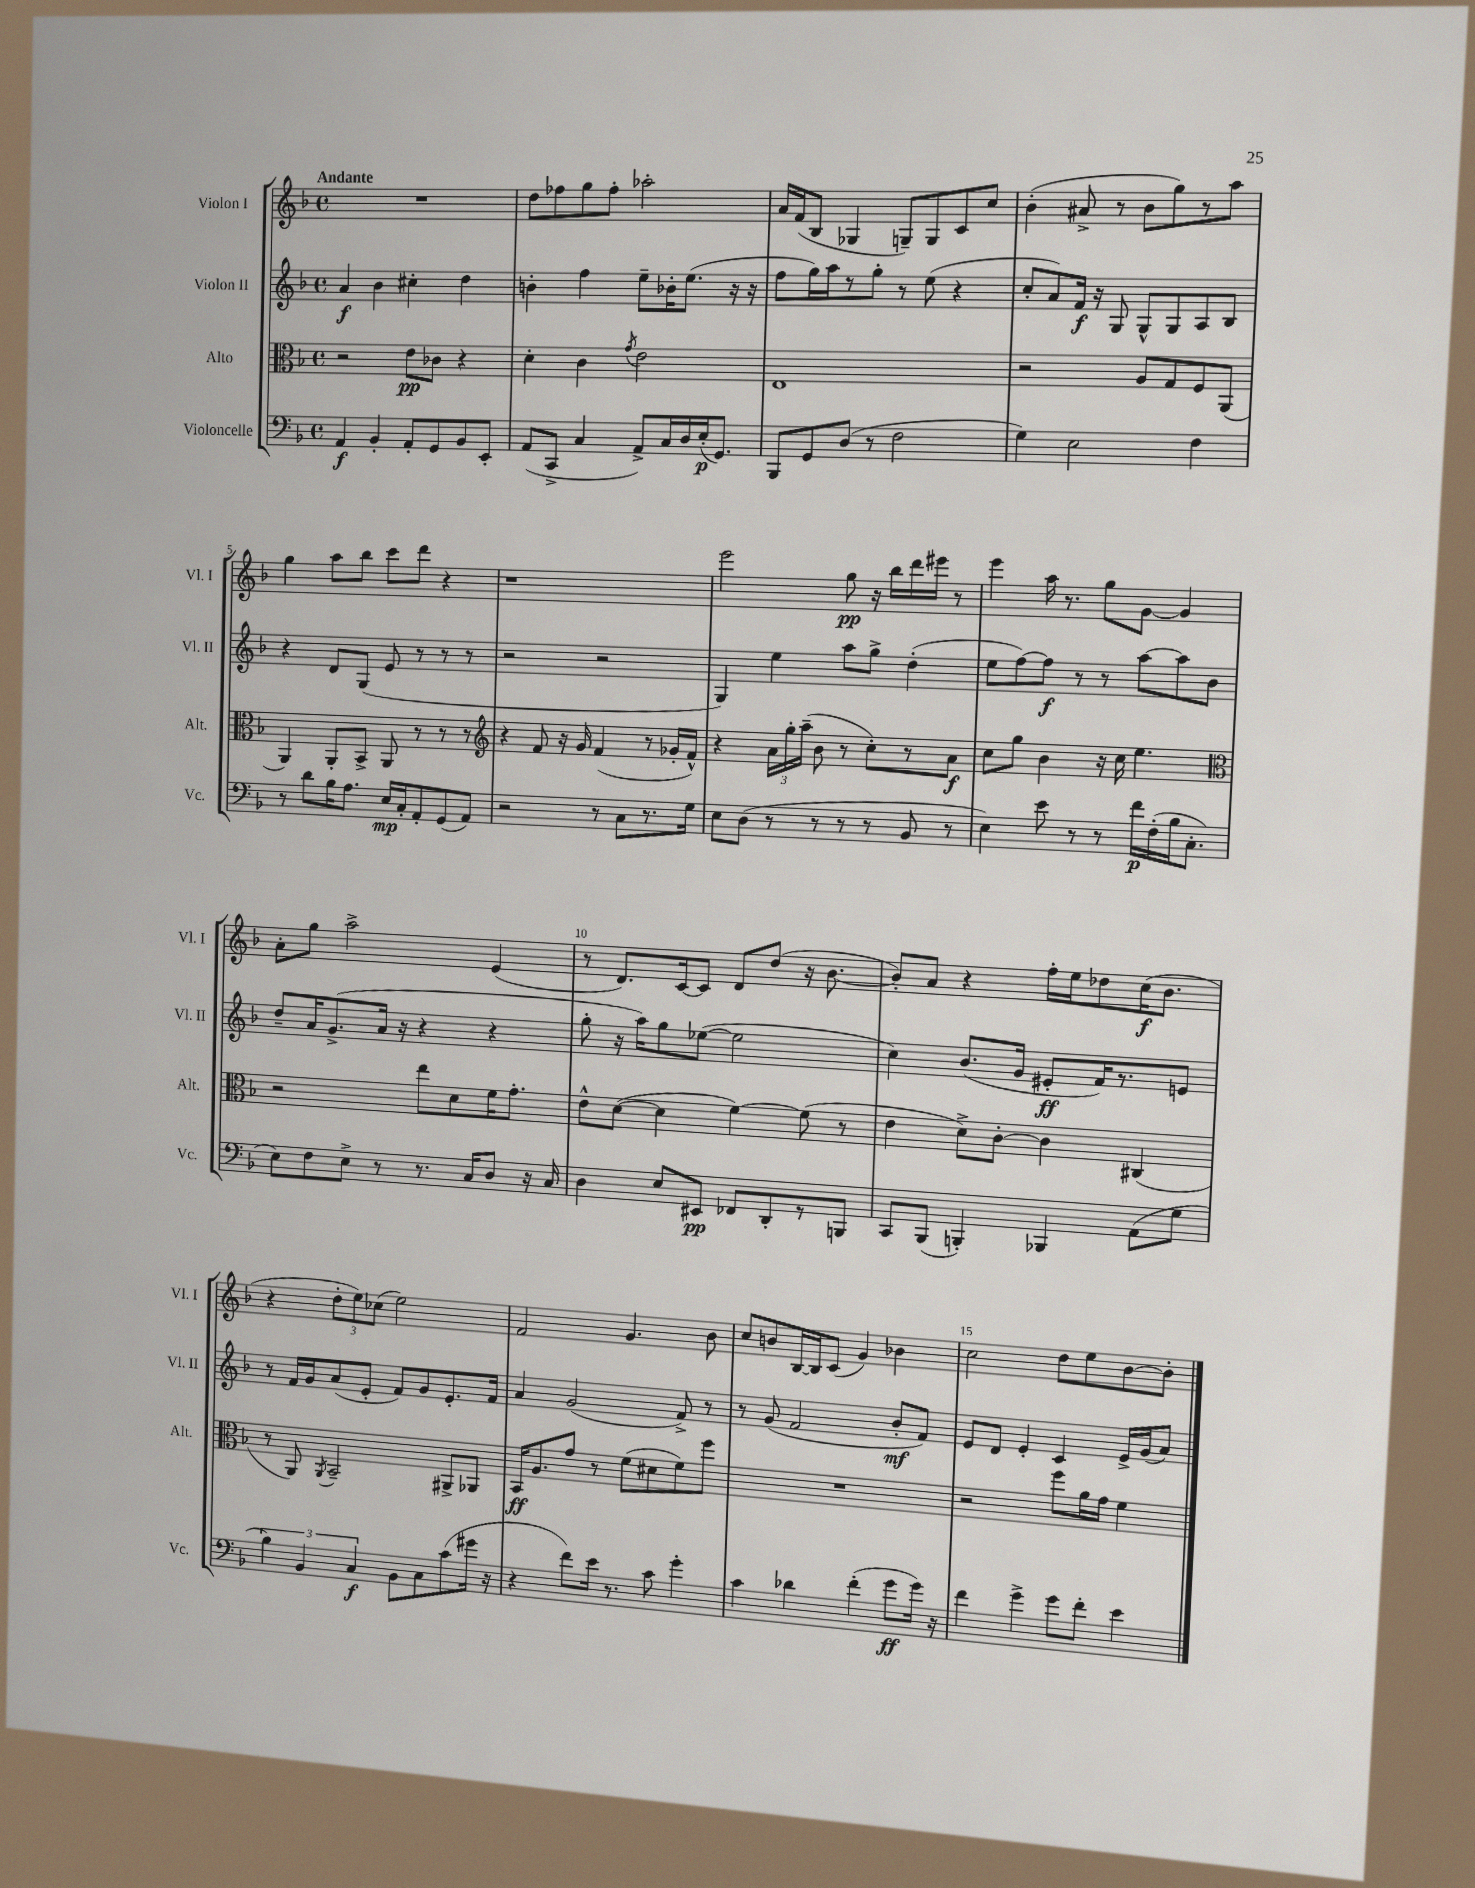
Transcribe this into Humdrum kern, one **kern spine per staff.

**kern	**dynam	**kern	**dynam	**kern	**dynam	**kern	**dynam
*part4	*part4	*part3	*part3	*part2	*part2	*part1	*part1
*staff4	*staff4	*staff3	*staff3	*staff2	*staff2	*staff1	*staff1
*I"Violoncelle	*	*I"Alto	*	*I"Violon II	*	*I"Violon I	*
*I'Vc.	*	*I'Alt.	*	*I'Vl. II	*	*I'Vl. I	*
*clefF4	*	*clefC3	*	*clefG2	*	*clefG2	*
*k[b-]	*	*k[b-]	*	*k[b-]	*	*k[b-]	*
*M4/4	*	*M4/4	*	*M4/4	*	*M4/4	*
*met(c)	*	*met(c)	*	*met(c)	*	*met(c)	*
=1	=1	=1	=1	=1	=1	=1	=1
!	!	!	!	!	!	!LO:TX:a:B:t=Andante	!
4AA/	f	2r	.	4a/	f	1r	.
4BB-'/	.	.	.	4b-\	.	.	.
8AA'/L	.	8e\L	pp	4cc#X'\	.	.	.
8GG/	.	8c-X\J	.	.	.	.	.
8BB-/	.	4r	.	4dd\	.	.	.
8EE'/J	.	.	.	.	.	.	.
=2	=2	=2	=2	=2	=2	=2	=2
(8AA/L	.	4d'\	.	4bn'\	.	8dd\L	.
8CC^/J	.	.	.	.	.	8ff-X\	.
4C/	.	4c\	.	4ff\	.	8gg\	.
.	.	.	.	.	.	8ff-'\J	.
.	.	8qg/	.	.	.	.	.
8AA^/L)	.	2e\	.	8ee~\L	.	2aa-X'\	.
16C/L	.	.	.	16b-X'\K	.	.	.
16D/	.	.	.	(8.ee\J	.	.	.
(16E'/J	p	.	.	.	.	.	.
8.GG/J)	.	.	.	.	.	.	.
.	.	.	.	16r	.	.	.
.	.	.	.	16r	.	.	.
=3	=3	=3	=3	=3	=3	=3	=3
8BBB-/L	.	1E	.	8ff\L	.	16a/LL	.
.	.	.	.	.	.	(16f/J	.
8GG/	.	.	.	16gg\L)	.	8B-/J	.
.	.	.	.	16aa\J	.	.	.
(8D/J	.	.	.	8r	.	4G-X/	.
8r	.	.	.	8gg'\J	.	.	.
2F\	.	.	.	8r	.	8Gn~/L)	.
.	.	.	.	(8ee\	.	8G/	.
.	.	.	.	4r	.	8c/	.
.	.	.	.	.	.	8cc/J	.
=4	=4	=4	=4	=4	=4	=4	=4
4G\)	.	2r	.	8cc'/L	.	(4b-'\	.
.	.	.	.	8a/)	.	.	.
2E\	.	.	.	16f/Jk	f	8a#X^/	.
.	.	.	.	16r	.	.	.
.	.	.	.	8G/	.	8r	.
.	.	8A/L	.	8G^^/L	.	8b-\L	.
.	.	8G/	.	8G/	.	8gg\)	.
4F\	.	8F/	.	8A/	.	8r	.
.	.	(8AA/J	.	8B-/J	.	8aa\J	.
!!LO:LB:g=z
=5	=5	=5	=5	=5	=5	=5	=5
8r	.	4AA/)	.	4r	.	4gg\	.
8d\L	.	.	.	.	.	.	.
16B-\K	.	8AA'/L	.	8d/L	.	8aa\L	.
8.A\J	.	.	.	.	.	.	.
.	.	8BB-^/J	.	(8G/J	.	8bb-\J	.
16E/LL	mp	8AA/	.	8e/	.	8ccc\L	.
16C'/J	.	.	.	.	.	.	.
8AA'/	.	8r	.	8r	.	8ddd\J	.
(8GG/	.	8r	.	8r	.	4r	.
8AA/J)	.	8r	.	8r	.	.	.
=6	=6	=6	=6	=6	=6	=6	=6
*	*	*clefG2	*	*	*	*	*
2r	.	4r	.	2r	.	1r	.
.	.	8f/	.	.	.	.	.
.	.	16r	.	.	.	.	.
.	.	16g/	.	.	.	.	.
8r	.	(4f/	.	2r	.	.	.
8C\L	.	.	.	.	.	.	.
8.r	.	8r	.	.	.	.	.
.	.	16g-X'/LL	.	.	.	.	.
16G\Jk	.	16f^^/JJ)	.	.	.	.	.
=7	=7	=7	=7	=7	=7	=7	=7
8E\L	.	4r	.	4G/)	.	2eee\	.
(8D\J	.	.	.	.	.	.	.
8r	.	24a\LL	.	4ee\	.	.	.
.	.	24gg'\	.	.	.	.	.
.	.	(24aa~\JJ	.	.	.	.	.
8r	.	8b-\	.	.	.	.	.
8r	.	8r	.	8aa\L	.	8gg\	pp
8r	.	8cc'\L)	.	8gg^\J	.	16r	.
.	.	.	.	.	.	16bb-\LL	.
8BB-/	.	8r	.	(4dd'\	.	16ddd\	.
.	.	.	.	.	.	16eee#X\JJ	.
8r	.	8a\J	f	.	.	8r	.
=8	=8	=8	=8	=8	=8	=8	=8
4E\)	.	8cc\L	.	8ee\L	.	4eee\	.
.	.	8gg\J	.	[8ff\)	.	.	.
8e\	.	4b-\	.	8ff\J]	f	16aa\	.
.	.	.	.	.	.	8.r	.
8r	.	.	.	8r	.	.	.
8r	.	16r	.	8r	.	8gg\L	.
.	.	16cc\	.	.	.	.	.
16f\LL	p	4.ee\	.	[8aa\L	.	[8g\J	.
(16F'\	.	.	.	.	.	.	.
16B-\J	.	.	.	8aa\]	.	4g/]	.
8.C'\J	.	.	.	.	.	.	.
.	.	.	.	8b-\J	.	.	.
!!LO:LB:g=z
=9	=9	=9	=9	=9	=9	=9	=9
*	*	*clefC3	*	*	*	*	*
8E\L)	.	2r	.	8dd~/L	.	8a'\L	.
8F\	.	.	.	16a/K	.	8gg\J	.
.	.	.	.	(8.g^/	.	.	.
8E^\J	.	.	.	.	.	2aa^\	.
8r	.	.	.	16a/Jk	.	.	.
.	.	.	.	16r	.	.	.
8.r	.	8ee\L	.	4r	.	.	.
.	.	8d\	.	.	.	.	.
16C/KL	.	.	.	.	.	.	.
8D/J	.	16f\K	.	4r	.	(4e/	.
.	.	8.g'\J	.	.	.	.	.
16r	.	.	.	.	.	.	.
16C/	.	.	.	.	.	.	.
=10	=10	=10	=10	=10	=10	=10	=10
4D\	.	8e^^\L	.	8gg'\	.	8r	.
.	.	([8d\J	.	16r	.	8.d/L)	.
.	.	.	.	16aa\KL)	.	.	.
8E/L	.	4d\]	.	8gg\	.	.	.
.	.	.	.	.	.	[16c/k	.
8EE#X/J	pp	.	.	([8ee-X\J	.	8c/J]	.
8FF-X/L	.	[4f\)	.	2ee-\]	.	8d/L	.
8DD'/	.	.	.	.	.	(8dd/J	.
8r	.	(8f\]	.	.	.	16r	.
.	.	.	.	.	.	[8.b-\	.
8BBBn/J	.	8r	.	.	.	.	.
=11	=11	=11	=11	=11	=11	=11	=11
8CC/L	.	4e\	.	4cc\)	.	8b-'/L])	.
(8BBB-/J	.	.	.	.	.	8a/J	.
4BBBn'/)	.	8d^\L)	.	(8.b-/L	.	4r	.
.	.	[8c'\J	.	.	.	.	.
.	.	.	.	16g/Jk	.	.	.
4BBB-X/	.	4c\]	.	8e#X'/L	ff	16ff'\LL	.
.	.	.	.	.	.	16ee\J	.
.	.	.	.	16f/K)	.	8dd-X\	.
.	.	.	.	8.r	.	.	.
(8AA\L	.	(4C#X/	.	.	.	(16cc\K	f
.	.	.	.	.	.	8.b-\J	.
8G\J	.	.	.	8en/J	.	.	.
!!LO:LB:g=z
=12	=12	=12	=12	=12	=12	=12	=12
6B-\)	.	8r	.	8r	.	4r	.
.	.	8AA/)	.	16f/LL	.	.	.
6BB-/	.	.	.	.	.	.	.
.	.	.	.	16g/J	.	.	.
.	.	8qAA/	.	.	.	.	.
.	.	2BB-~/	.	(8a/	.	12dd'\L	.
6C/	f	.	.	.	.	12ee\)	.
.	.	.	.	8e'/J	.	.	.
.	.	.	.	.	.	(12cc-X\J	.
8BB-\L	.	.	.	8f/L)	.	2ee\)	.
8C\	.	.	.	8g/	.	.	.
(8c\	.	8AA#X^/L	.	8.e'/	.	.	.
16g#X\Jk	.	8AA-X/J	.	.	.	.	.
16r	.	.	.	16f/Jk	.	.	.
=13	=13	=13	=13	=13	=13	=13	=13
4r	.	16BB-/KL	ff	4a/	.	2f/	.
.	.	8.A/	.	.	.	.	.
8f\L)	.	8g/J	.	(2g/	.	.	.
16e\Jk	.	8r	.	.	.	.	.
8.r	.	.	.	.	.	.	.
.	.	(8f\L	.	.	.	4.g/	.
8c\	.	8d#X\	.	.	.	.	.
4g'\	.	8f\)	.	8f^/)	.	.	.
.	.	8ff\J	.	8r	.	8b-\	.
=14	=14	=14	=14	=14	=14	=14	=14
4c\	.	1r	.	8r	.	8cc/L	.
.	.	.	.	(8g/	.	8bn/	.
4d-X\	.	.	.	2f/	.	[16B-/L	.
.	.	.	.	.	.	16B-/J]	.
.	.	.	.	.	.	(8c/J	.
(4f'\	.	.	.	.	.	4g/)	.
8g\L	ff	.	.	8b-'/L	mf	4b-X\	.
16g\Jk)	.	.	.	8f/J)	.	.	.
16r	.	.	.	.	.	.	.
=15	=15	=15	=15	=15	=15	=15	=15
4f\	.	2r	.	8e/L	.	2cc\	.
.	.	.	.	8d/J	.	.	.
4g^\	.	.	.	4e'/	.	.	.
8g\L	.	8ff\L	.	4c/	.	8dd\L	.
8f'\J	.	16a\L	.	.	.	8ee\	.
.	.	16g\JJ	.	.	.	.	.
4e\	.	4f\	.	16e^/LL	.	[8b-\	.
.	.	.	.	(16g/J	.	.	.
.	.	.	.	8a/J)	.	8b-'\J]	.
==	==	==	==	==	==	==	==
*-	*-	*-	*-	*-	*-	*-	*-
